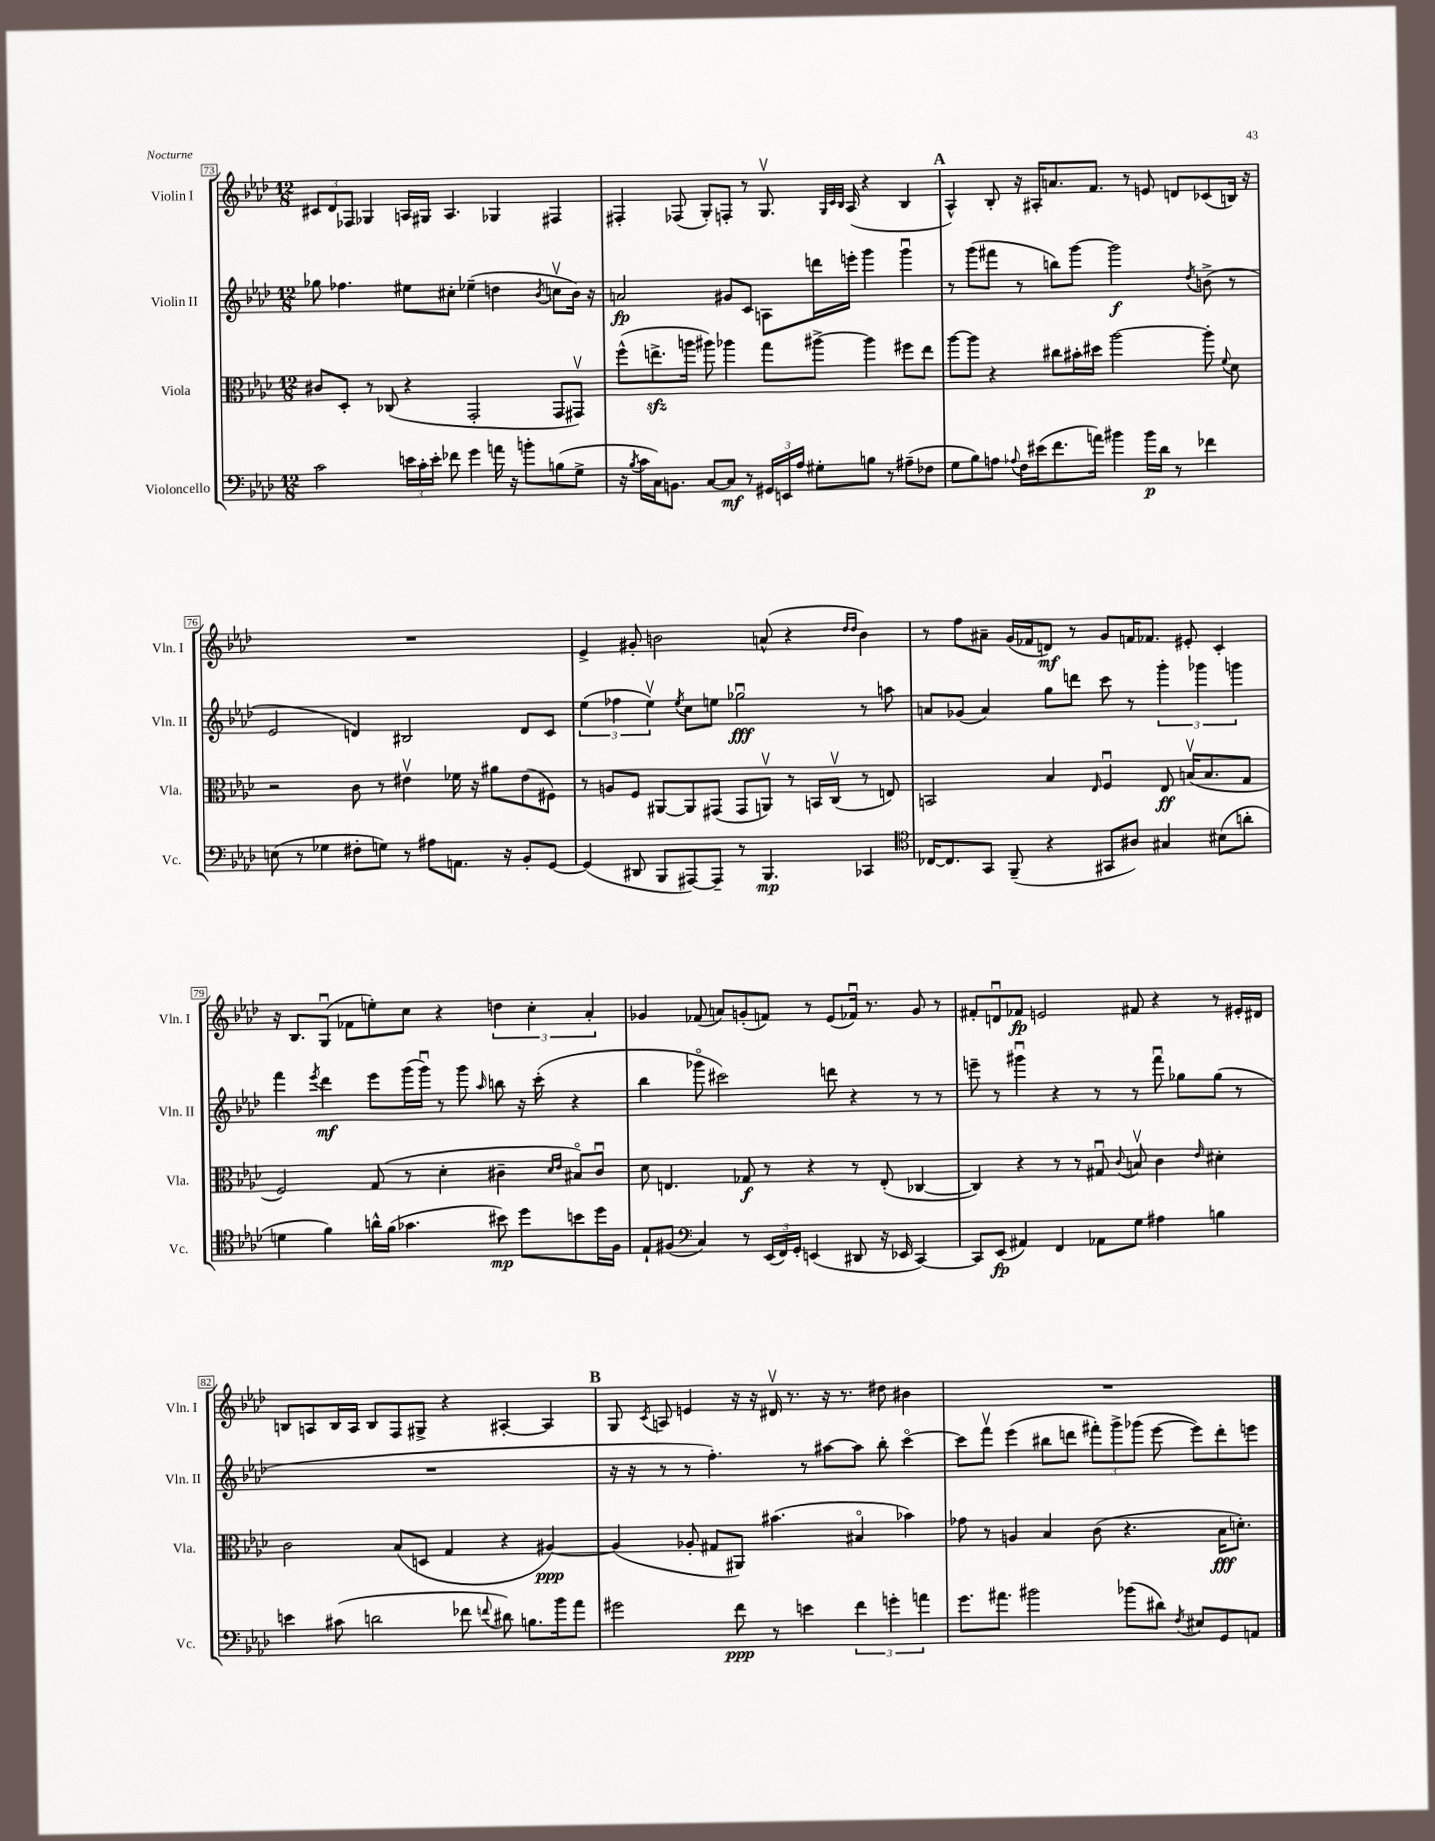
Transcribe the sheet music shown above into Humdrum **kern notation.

**kern	**dynam	**kern	**dynam	**kern	**dynam	**kern	**dynam
*part4	*part4	*part3	*part3	*part2	*part2	*part1	*part1
*staff4	*staff4	*staff3	*staff3	*staff2	*staff2	*staff1	*staff1
*I"Violoncello	*	*I"Viola	*	*I"Violin II	*	*I"Violin I	*
*I'Vc.	*	*I'Vla.	*	*I'Vln. II	*	*I'Vln. I	*
*clefF4	*	*clefC3	*	*clefG2	*	*clefG2	*
*k[b-e-a-d-]	*	*k[b-e-a-d-]	*	*k[b-e-a-d-]	*	*k[b-e-a-d-]	*
*M12/8	*	*M12/8	*	*M12/8	*	*M12/8	*
=73	=73	=73	=73	=73	=73	=73	=73
2c\	.	8c#X/L	.	8gg-X\	.	12c#X/L	.
.	.	.	.	.	.	12d-/	.
.	.	8D-'/J	.	4.ff-X\	.	.	.
.	.	.	.	.	.	12F-X/J	.
.	.	8r	.	.	.	4G-X/	.
.	.	(8C-X/	.	.	.	.	.
24en\LL	.	4r	.	8ee#X\L	.	16An/LL	.
24c'\	.	.	.	.	.	.	.
.	.	.	.	.	.	16G#X/JJ	.
24e'\JJ	.	.	.	.	.	.	.
8f-X\	.	.	.	8cc#X'\J	.	4.A/	.
4g\	.	2GG'/	.	(4ee-X~\	.	.	.
16an\	.	.	.	4ddn\	.	4G-X/	.
16r	.	.	.	.	.	.	.
8bn'\L	.	.	.	.	.	.	.
.	.	.	.	8qb-/	.	.	.
(8Bn\	.	8GG/L	.	8ccnv\L	.	4F#X/	.
8G^\J	.	8GG#Xv/J)	.	16b-\Jk)	.	.	.
.	.	.	.	16r	.	.	.
=74	=74	=74	=74	=74	=74	=74	=74
16r	.	(8ff^^\L	.	2an/	fp	4F#X'/	.
8qB-/	.	.	.	.	.	.	.
16c\LL	.	.	.	.	.	.	.
16C\J)	.	8.eenzz^\	.	.	.	.	.
8.BBn\J	.	.	.	.	.	.	.
.	.	.	.	.	.	(8F-X/	.
.	.	16aan\Jk	.	.	.	.	.
[8C/L	.	8aa#X\)	.	.	.	8G'/L)	.
8C/J]	mf	4aa-X\	.	8g#X/L	.	8Fn'/J	.
8r	.	.	.	8c/J	.	8r	.
24GG#X/LL	.	8gg\L	.	8An\L	.	8.Gv/	.
24EEn/	.	.	.	.	.	.	.
24A-/JJ	.	.	.	.	.	.	.
8G#X'\L	.	[8aa#X^\J	.	16dddn\L	.	.	.
.	.	.	.	.	.	32qqG/LLL	.
.	.	.	.	.	.	32qqc/	.
.	.	.	.	.	.	32qqB-/JJJ	.
.	.	.	.	16eeen'\JJ	.	(16A-/	.
8Bn\J	.	4aa#\]	.	4ggg\	.	4r	.
8r	.	.	.	.	.	.	.
(8A#X~\L	.	8ff#X\L	.	4gggu\	.	4B-/	.
8F-X\J	.	8ee\J	.	.	.	.	.
!!LO:REH:place=s1:t=A
=75	=75	=75	=75	=75	=75	=75	=75
8G\L	.	[8aa-\L	.	8r	.	4A-^^/)	.
8B-\)	.	8aa-\J]	.	(8ggg\L	.	.	.
8An\J	.	4r	.	8fff#X\J	.	8B-'/	.
8qqA-X/	.	.	.	.	.	.	.
16F\LL	.	.	.	8r	.	16r	.
(16e#X\J	.	.	.	.	.	16A#X'/KL	.
8.f\	.	8cc#X\L	.	8bbn\L)	.	8.an/	.
.	.	16b#X'\L	.	[8ggg\J	.	.	.
16an\Jk)	.	16dd#X\JJ	.	.	.	8.f/J	.
4b#X\	.	[2aa-\	.	2ggg\]	f	.	.
.	.	.	.	.	.	8r	.
16b#\LL	p	.	.	.	.	8en/	.
16d-\JJ	.	.	.	.	.	.	.
8r	.	.	.	.	.	8dn/L	.
.	.	.	.	8qdd-/	.	.	.
4f-X\	.	8aa-'\]	.	(8bn^\	.	(8c-X/	.
.	.	8qqf/	.	.	.	.	.
.	.	8d-\	.	8r	.	16Bn/Jk)	.
.	.	.	.	.	.	16r	.
!!LO:LB:g=z
=76	=76	=76	=76	=76	=76	=76	=76
(8En\	.	2r	.	2e-/	.	1.r	.
8r	.	.	.	.	.	.	.
4G-X\	.	.	.	.	.	.	.
8F#X'\L	.	8c\	.	4dn/)	.	.	.
8Gn\J)	.	8r	.	.	.	.	.
8r	.	4e#Xv\	.	2B#X/	.	.	.
8A#X\L	.	.	.	.	.	.	.
8.AAn\J	.	16f-X\	.	.	.	.	.
.	.	16r	.	.	.	.	.
.	.	8a#X\L	.	.	.	.	.
16r	.	.	.	.	.	.	.
8BB-'/L	.	(8e#\	.	8d/L	.	.	.
[8GG/J	.	8F#X\J)	.	8c/J	.	.	.
=77	=77	=77	=77	=77	=77	=77	=77
(4GG/]	.	8r	.	(6ee-\	.	4e-^/	.
.	.	8An/L	.	.	.	.	.
.	.	.	.	6ff-X\	.	.	.
8DD#X/	.	8F/J	.	.	.	8g#X'/	.
.	.	.	.	6ee-v\)	.	.	.
8BBB-/L	.	[8AA#X/L	.	.	.	2bn\	.
.	.	.	.	8qee-/	.	.	.
[8AAA#X/)	.	8AA#/]	.	8cc\L	.	.	.
8AAA#~/J]	.	(8GG#X/J	.	8een\J	.	.	.
8r	.	8GG#/L	.	2gg-Xu\	fff	.	.
4.BBB-/	mp	8AAnv/J)	.	.	.	(8an^^/	.
.	.	8r	.	.	.	4r	.
.	.	16BBn/LL	.	.	.	.	.
.	.	(16Cv/JJ	.	.	.	.	.
.	.	.	.	.	.	16qqdd-/LL	.
.	.	.	.	.	.	16qqdd-/JJ	.
4CC-X/	.	8r	.	8r	.	4b\)	.
.	.	8En/)	.	8aan\	.	.	.
=78	=78	=78	=78	=78	=78	=78	=78
*clefC4	*	*	*	*	*	*	*
[16C-X/KL	.	2BBn/	.	8an/L	.	8r	.
8.C-/]	.	.	.	.	.	.	.
.	.	.	.	(8g-X/J	.	8ff\L	.
8GG/J	.	.	.	4a/)	.	8a#X~\J	.
(8FF~/	.	.	.	.	.	(16g/LL	.
.	.	.	.	.	.	16f-X/J	.
4r	.	4B-/	.	8gg\L	.	8dn/J)	mf
.	.	.	.	8dddn\J	.	8r	.
.	.	16qqE-/	.	.	.	.	.
8GG#X/L	.	4Fu/	.	8ccc\	.	8g/L	.
8A#X/J)	.	.	.	8r	.	16fn/K	.
.	.	.	.	.	.	8.f-X/J	.
4G#X/	.	8E-/	ff	6ggg'\	.	.	.
.	.	(16Bnv/KL	.	.	.	8e#X'/	.
.	.	.	.	6ggg-X\	.	.	.
.	.	8.B/	.	.	.	.	.
(8B#X\L	.	.	.	.	.	4c'/	.
.	.	.	.	6gggn\	.	.	.
8an'\J	.	8G/J	.	.	.	.	.
!!LO:LB:g=z
=79	=79	=79	=79	=79	=79	=79	=79
4dn\	.	2F/)	.	4fff\	.	16r	.
.	.	.	.	.	.	8.B-/L	.
.	.	.	.	8qeee-/	.	.	.
4f\)	.	.	.	4ddd-\	mf	(8Gu/J	.
.	.	.	.	.	.	8f-X\L	.
16an^^\LL	.	(8G/	.	8eee-\L	.	8een'\)	.
(16f\JJ	.	.	.	.	.	.	.
4.g-X\	.	8r	.	(16ggg\L	.	8cc\J	.
.	.	.	.	16gggu\JJ)	.	.	.
.	.	4d-'\	.	8r	.	4r	.
.	.	.	.	8ggg\	.	.	.
.	.	.	.	16qqaa-/	.	.	.
8b#X\)	mp	4c#X~\	.	8bbn\	.	6ddn\	.
8dd-\L	.	.	.	16r	.	.	.
.	.	.	.	.	.	6cc'\	.
.	.	.	.	(16ccc'\	.	.	.
.	.	16qqd-/LL	.	.	.	.	.
.	.	16qqe-/JJ	.	.	.	.	.
8bn\	.	8B#X/L)	.	4r	.	.	.
.	.	.	.	.	.	6a-'/	.
16dd-\L	.	8c#u/J	.	.	.	.	.
16F\JJ	.	.	.	.	.	.	.
=80	=80	=80	=80	=80	=80	=80	=80
8E-`/L	.	8d-\	.	4bb-\	.	4g-X/	.
(8F#X/J	.	4.En/	.	.	.	.	.
*clefF4	*	*	*	*	*	*	*
4C/)	.	.	.	8ggg-X\	.	(8f-X/	.
.	.	.	.	2ccc#X\)	.	8an/L)	.
8r	.	8G-X/	f	.	.	(8gn'/	.
(24EE-/LL	.	8r	.	.	.	8fn/J)	.
24FF/)	.	.	.	.	.	.	.
24GG'/JJ	.	.	.	.	.	.	.
(4EEn/	.	4r	.	.	.	8r	.
.	.	.	.	8dddn\	.	(8e-/L	.
8DD#X/	.	8r	.	4r	.	16f-Xu/Jk)	.
.	.	.	.	.	.	8.r	.
16r	.	(8E'/	.	.	.	.	.
16EE-X/	.	.	.	.	.	.	.
[4CC/)	.	[4C-X/	.	8r	.	8g/	.
.	.	.	.	8r	.	8r	.
=81	=81	=81	=81	=81	=81	=81	=81
8CC/L]	.	4C-/])	.	8eeen~\	.	8f#X'/L	.
(8EE-/J	fp	.	.	8r	.	8dnu/	.
4AA#X/)	.	4r	.	4ggg#Xu\	.	8f-X/J	fp
.	.	.	.	.	.	2en/	.
4FF/	.	8r	.	4r	.	.	.
.	.	8r	.	.	.	.	.
8AA-X\L	.	8G#Xu/	.	8r	.	.	.
.	.	8qqc/	.	.	.	.	.
8G\J	.	8Bnv/	.	8r	.	8f#X/	.
4A#X\	.	4c\	.	8fffu\	.	4r	.
.	.	.	.	8gg-X\L	.	.	.
.	.	16qqe-/	.	.	.	.	.
4Bn\	.	4d#X'\	.	(8gg-\J	.	8r	.
.	.	.	.	8r	.	16e#X'/LL	.
.	.	.	.	.	.	16d#X/JJ	.
!!LO:LB:g=z
=82	=82	=82	=82	=82	=82	=82	=82
4en\	.	2c\	.	1.r	.	8Bn/L	.
.	.	.	.	.	.	8An/	.
(8c#X\	.	.	.	.	.	16B/L	.
.	.	.	.	.	.	16A/JJ	.
2dn\	.	.	.	.	.	8B/L	.
.	.	(8B-/L	.	.	.	8F/	.
.	.	8Dn/J	.	.	.	8G#X^/J	.
.	.	4G/	.	.	.	4r	.
8f-X\	.	.	.	.	.	.	.
8qqfn/	.	.	.	.	.	.	.
8d#X\)	.	4r	.	.	.	[4A#X'/	.
8.Bn\L	.	.	.	.	.	.	.
.	.	[4A#X/)	ppp	.	.	4A#/]	.
16b-\k	.	.	.	.	.	.	.
8a-\J	.	.	.	.	.	.	.
!!LO:REH:place=s1:t=B
=83	=83	=83	=83	=83	=83	=83	=83
2g#X\	.	(4A#/]	.	16r	.	8G/	.
.	.	.	.	16r	.	.	.
.	.	.	.	.	.	8qc/	.
.	.	.	.	8r	.	8An/	.
.	.	8A-X'/	.	8r	.	4en/	.
.	.	8G#X/L	.	4.ff'\)	.	.	.
8f\	ppp	8AA#X/J)	.	.	.	16r	.
.	.	.	.	.	.	16r	.
8r	.	(4.b#X\	.	.	.	16d#Xv/	.
.	.	.	.	.	.	8.r	.
4en\	.	.	.	8r	.	.	.
.	.	.	.	[8aa#X\L	.	16r	.
.	.	.	.	.	.	8.r	.
6f\	.	4B#X/	.	8aa#\J]	.	.	.
.	.	.	.	8bb-'\	.	8dd#X\	.
6gn'\	.	.	.	.	.	.	.
.	.	4b-X\)	.	[4ccc\	.	4b#X\	.
6an\	.	.	.	.	.	.	.
=84	=84	=84	=84	=84	=84	=84	=84
8.g\L	.	8g-X\	.	8ccc\L]	.	1.r	.
.	.	8r	.	8fffv\J	.	.	.
8.a#X\J	.	.	.	.	.	.	.
.	.	4An/	.	(4eee-\	.	.	.
2b#X\	.	.	.	.	.	.	.
.	.	4B-/	.	8bb#X\L	.	.	.
.	.	.	.	8dddn\J	.	.	.
.	.	(8c\	.	12fff#X'\L)	.	.	.
.	.	.	.	12ggg^\	.	.	.
(8b-X\L	.	4.r	.	.	.	.	.
.	.	.	.	(12ggg-X\J	.	.	.
8d#X\J)	.	.	.	[8eee-\	.	.	.
8qF/	.	.	.	.	.	.	.
8E#X/L	.	.	.	8eee-\L])	.	.	.
8GG/	.	16B-\KL	fff	8ddd'\	.	.	.
.	.	8.dn'\J)	.	.	.	.	.
8AAn/J	.	.	.	8eeen\J	.	.	.
==	==	==	==	==	==	==	==
*-	*-	*-	*-	*-	*-	*-	*-
